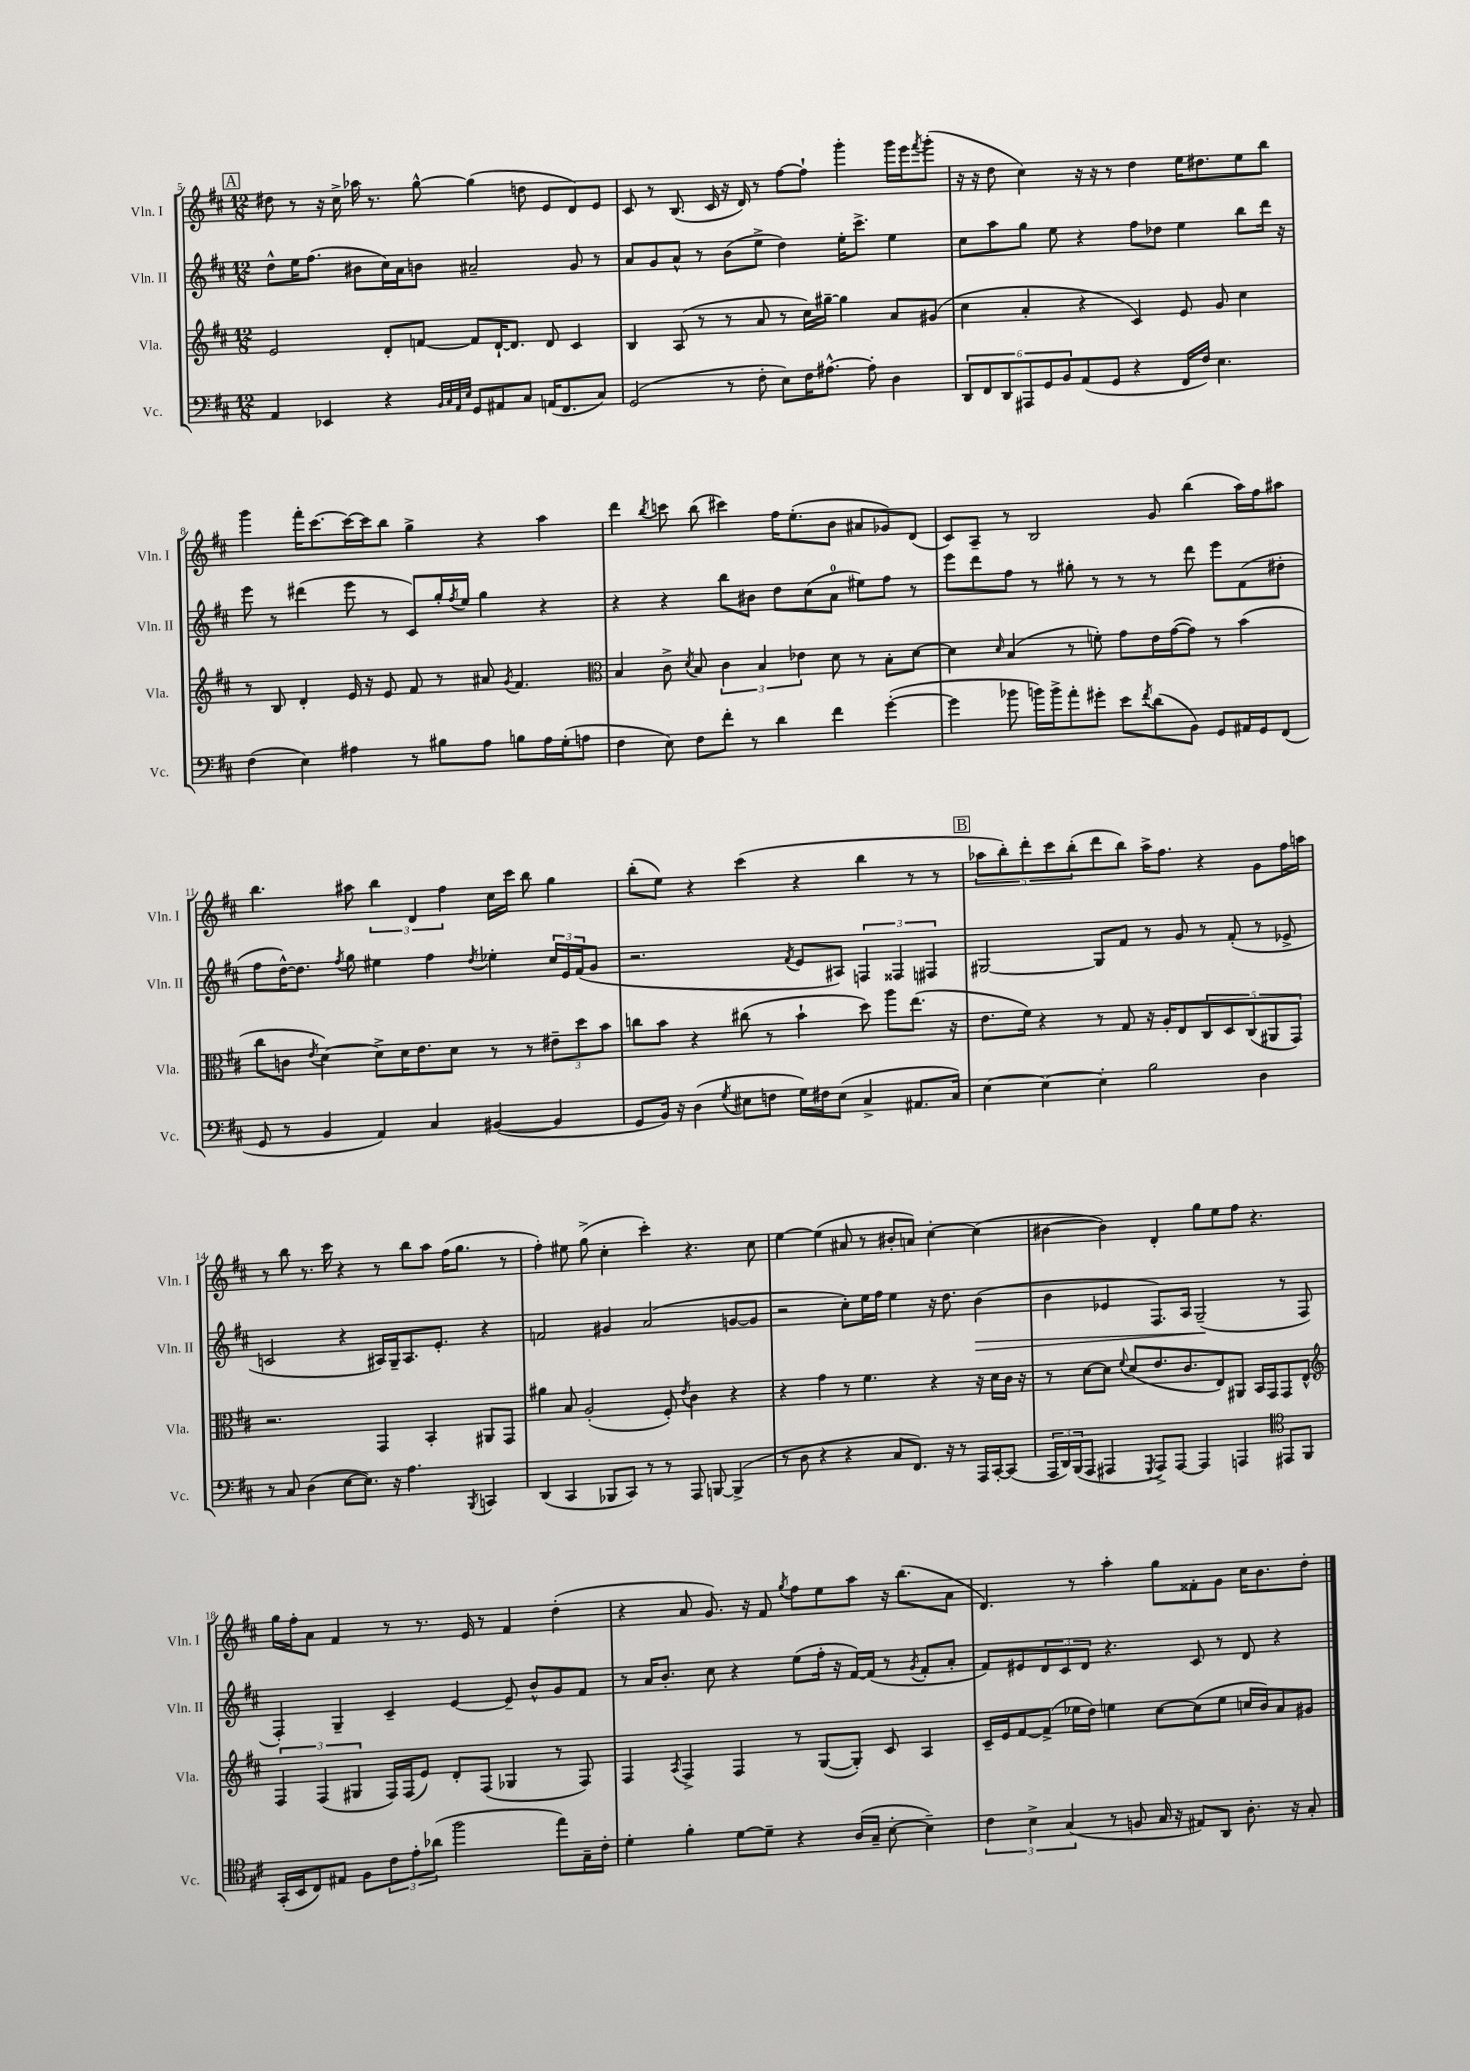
<<
\new StaffGroup <<
\new Staff = "s0" \with { instrumentName = "Vln. I" shortInstrumentName = "Vln. I" } {
    \clef treble \key d \major \numericTimeSignature \time 12/8
    \mark \markup { \box "A" } dis''8 r8 r16 cis''16-> aes''16 r8. g''8~-^ g''4( d''8 e'8 d'8) e'8 |
    cis'8 r8 b8.( cis'16 r16 d'16) r8 fis''8~ fis''8-! g'''4-. g'''16 e'''16 \acciaccatura { fis'''8 } g'''8-.( |
    r16 r16 d''8 cis''4) r16 r16 r8 d''4 e''16 dis''8. e''8 b''8 |
    g'''4 fis'''16-. cis'''8.~ cis'''16~ cis'''16 b''8 g''4-> r4 a''4 |
    d'''4 \acciaccatura { b''8 } c'''8 b''8( cis'''4) fis''16 e''8.-.( b'8 ais'8 ges'8) d'8( |
    cis'8) a8-- r8 b2 g'8 b''4( a''16) fis''16 ais''8 |
    b''4. ais''8 \tuplet 3/2 { b''4 d'4 fis''4 } cis''16 cis'''16 b''8 g''4 |
    b''8-.( e''8) r4 cis'''4( r4 b''4 r8 r8 |
    \mark \markup { \box "B" } \tuplet 5/4 { aes''8 b''8-.) d'''8-. cis'''8 b''8-.( } d'''8 b''8) aes''16-> fis''8. r4 g'8 fis''16 a''16 |
    r8 b''8 r8. cis'''16 r4 r8 b''8 a''8 fis''16( g''8. r8 |
    fis''4-.) eis''8 g''8->( cis''4-. cis'''4-.) r4. cis''8 |
    e''4~ e''4( ais'8 r8 bis'8-. a'8) cis''4~-. cis''4( |
    bis'4~ bis'4) d'4-. g''8 e''8 fis''8 r4. |
    g''16 fis''16-. a'8 fis'4 r8 r8. e'16 r8 fis'4 d''4-.( |
    r4 a'8 g'8.) r16 fis'8 \acciaccatura { g''8 } fis''8 e''8 a''8 r16 b''8.( a'8 |
    d'4.) r8 a''4-. g''8 fisis'8-. g'8 cis''16 b'8. d''8-. \bar "|." |
}
\new Staff = "s1" \with { instrumentName = "Vln. II" shortInstrumentName = "Vln. II" } {
    \clef treble \key d \major \numericTimeSignature \time 12/8
    \mark \markup { \box "A" } d''8-^ e''16 fis''8.( bis'8 cis''16) a'16 b'8 ais'2-- g'8 r8 |
    a'8 g'8 a'8-^ r8 b'8( e''8-> d''4) e''16-. cis'''8.-> e''4 |
    cis''8 a''8 g''8 e''8 r4 fis''8 des''8 e''4 b''8 d'''16 r16 |
    e'''8 r8 dis'''4( e'''8 r8 cis'8) g''16-. \acciaccatura { fis''8 } e''16 g''4 r4 |
    r4 r4 b''8 bis'8 d''8 cis''8( a'8-0 eis''8) fis''8 r8 |
    e'''8 d'''8 fis''8 r8 gis''8-. r8 r8 r8 d'''8 e'''8 fis'8( dis''8-. |
    fis''8 d''16~-^) d''8. \acciaccatura { fis''8 } g''8 eis''4 fis''4 \acciaccatura { d''8 } ees''4-. \tuplet 3/2 { cis''16 e'16 fis'16( } g'8 |
    r2. \acciaccatura { fis'8 } e'8 ais8) \tuplet 3/2 { f4 fisis4 fis4 } |
    \mark \markup { \box "B" } gis2~ gis8 fis'8 r8 g'8 r8 fis'8-.( r8 ees'8-> |
    c'2 r4 ais16) g16-- ais8. e'8.-. r4 |
    f'2 gis'4 a'2( g'8~ g'8 |
    r2 cis''8-.) e''16 fis''16 e''4 r16 d''8. b'4\>( |
    b'4 ees'4 fis8.) a16 g2--\!( r8 fis8 |
    fis4-.) g4-- cis'4-- e'4~ e'8-- b'8-^ g'8 fis'8 |
    r8 a'16 b'8.-. cis''8 r4 e''8( fis''16-. r16 fis'16~) fis'16( r8 \acciaccatura { g'8 } fis'8-. a'8-. |
    fis'8) eis'8 \tuplet 3/2 { d'8 cis'8 d'8 } r4. cis'8 r8 d'8 r4 \bar "|." |
}
\new Staff = "s2" \with { instrumentName = "Vla." shortInstrumentName = "Vla." } {
    \clef treble \key d \major \numericTimeSignature \time 12/8
    \mark \markup { \box "A" } e'2 d'8-. f'8~ f'8 d'16~-! d'8. d'8 cis'4 |
    b4 a8( r8 r8 a'8 r8 cis''16) gis''16~-- gis''4 a'8 gis'8( |
    cis''4 a'4-. r4 cis'4) e'8 g'8 cis''4 |
    r8 b8 d'4-. e'16 r16 e'8 fis'8 r8 ais'8 \acciaccatura { g'8 } fis'4. |
    \clef alto b4 cis'8-> \acciaccatura { d'8 } b8 \tuplet 3/2 { cis'4 b4 ees'4 } d'8 r8 b8-. d'8~ |
    d'4 \grace { d'16 } b4( r8 f'8-.) g'8 e'16 g'16~( g'8) r8 b'4( |
    cis''8 c'8 \acciaccatura { e'8 } d'4~) d'8-> d'16 e'8. d'8 r8 r8 \tuplet 3/2 { eis'8-- d''8 b'8 } |
    c''8 b'8 r4 cis''8( r8 b'4-! d''8) a''8 e''8.( r16 |
    \mark \markup { \box "B" } e'8. fis'16) r4 r8 g8 r16 a16-. e8 \tuplet 5/4 { cis8 d8 cis8( ais,8 g,8) } |
    r2. g,4 b,4-. ais,8 g,8 |
    ais'4 b8 a2-.( fis8-.) \acciaccatura { e'8 } cis'4 r4 |
    r4 g'4 r8 fis'4. r4 r16 d'16 cis'16 r16 |
    r8 d'8~ d'8 \appoggiatura { fis'8 } d'8( e'8. cis'8. e8) ais,8 b,16 g,16 g,8 e8-^ |
    \clef treble \tuplet 3/2 { fis4 fis4( gis4 } fis16) fis16( e'8) d'8-. fis8( ges4 r8 fis8) |
    fis4 \acciaccatura { a8 } fis4-> fis4 r8 g8~( g8-.) cis'8 a4 |
    cis'16-- e'16 fis'8~ fis'8->( ees''16 d''16) e''4 cis''8~ cis''8( e''8 c''16 b'16) a'8 gis'8 \bar "|." |
}
\new Staff = "s3" \with { instrumentName = "Vc." shortInstrumentName = "Vc." } {
    \clef bass \key d \major \numericTimeSignature \time 12/8
    \mark \markup { \box "A" } a,4 ees,4 r4 \grace { b,32 cis32 a,32 e32 } g,8 ais,8 cis8 a,16( fis,8. cis8) |
    g,2( r8 fis8-. e8) fis16 ais8.~-^ ais8-. d4 |
    \tuplet 6/4 { d,8 fis,8 d,8 ais,,8 g,8 b,8 } a,8( g,8 r4 fis,16 fis16) e4. |
    fis4( e4) ais4 r8 bis8 ais8 b8 ais16 g16-.( a8 |
    fis4 e8) fis8 fis'8-. r8 d'4 fis'4 g'4~-.( |
    g'4 bes'8 b'16) b'16-> a'8-. gis'8-. e'8 \acciaccatura { fis'8 } d'8( b,8) g,8 ais,16 g,16 fis,8( |
    g,8 r8 b,4 a,4) cis4 bis,4~( bis,4 |
    g,8 b,16) r16 d4( \acciaccatura { g8 } eis8 f8 g16) fis16 eis8( cis4-> ais,8. cis16) |
    \mark \markup { \box "B" } e4~ e4~ e4-. b2 d4 |
    r8 cis8 d4( e8~ e8.) r16 a4. \acciaccatura { b,,8 } c,4 |
    d,4( cis,4 bes,,8 cis,8) r8 r8 a,,8 b,,8~ b,,4->( |
    r8 d8 r4 r4 cis8 fis,8.) r16 r8 a,,16 cis,16~-. cis,8( |
    \tuplet 3/2 { a,,16 d,16) b,,16( } a,,8 ais,,4 \acciaccatura { g,,8 } ais,,8->) ais,,8~ ais,,4 a,,4 \clef tenor eis,8 fis,8 |
    g,16-.( b,16 cis8) eis8 fis8 \tuplet 3/2 { cis'8 e'8-. aes'8( } fis''2 e''8) g16-- cis'16-. |
    d'4-. fis'4-. d'8~ d'8-- r4 a16( g16-- b8~-. b4--) |
    \tuplet 3/2 { cis'4 b4-> g4( } r8 f8 g16 r16 eis8) a,8 a8.-. r16 g8-. \bar "|." |
}
>>
>>
\layout { \context { \Score currentBarNumber = #5 } }
